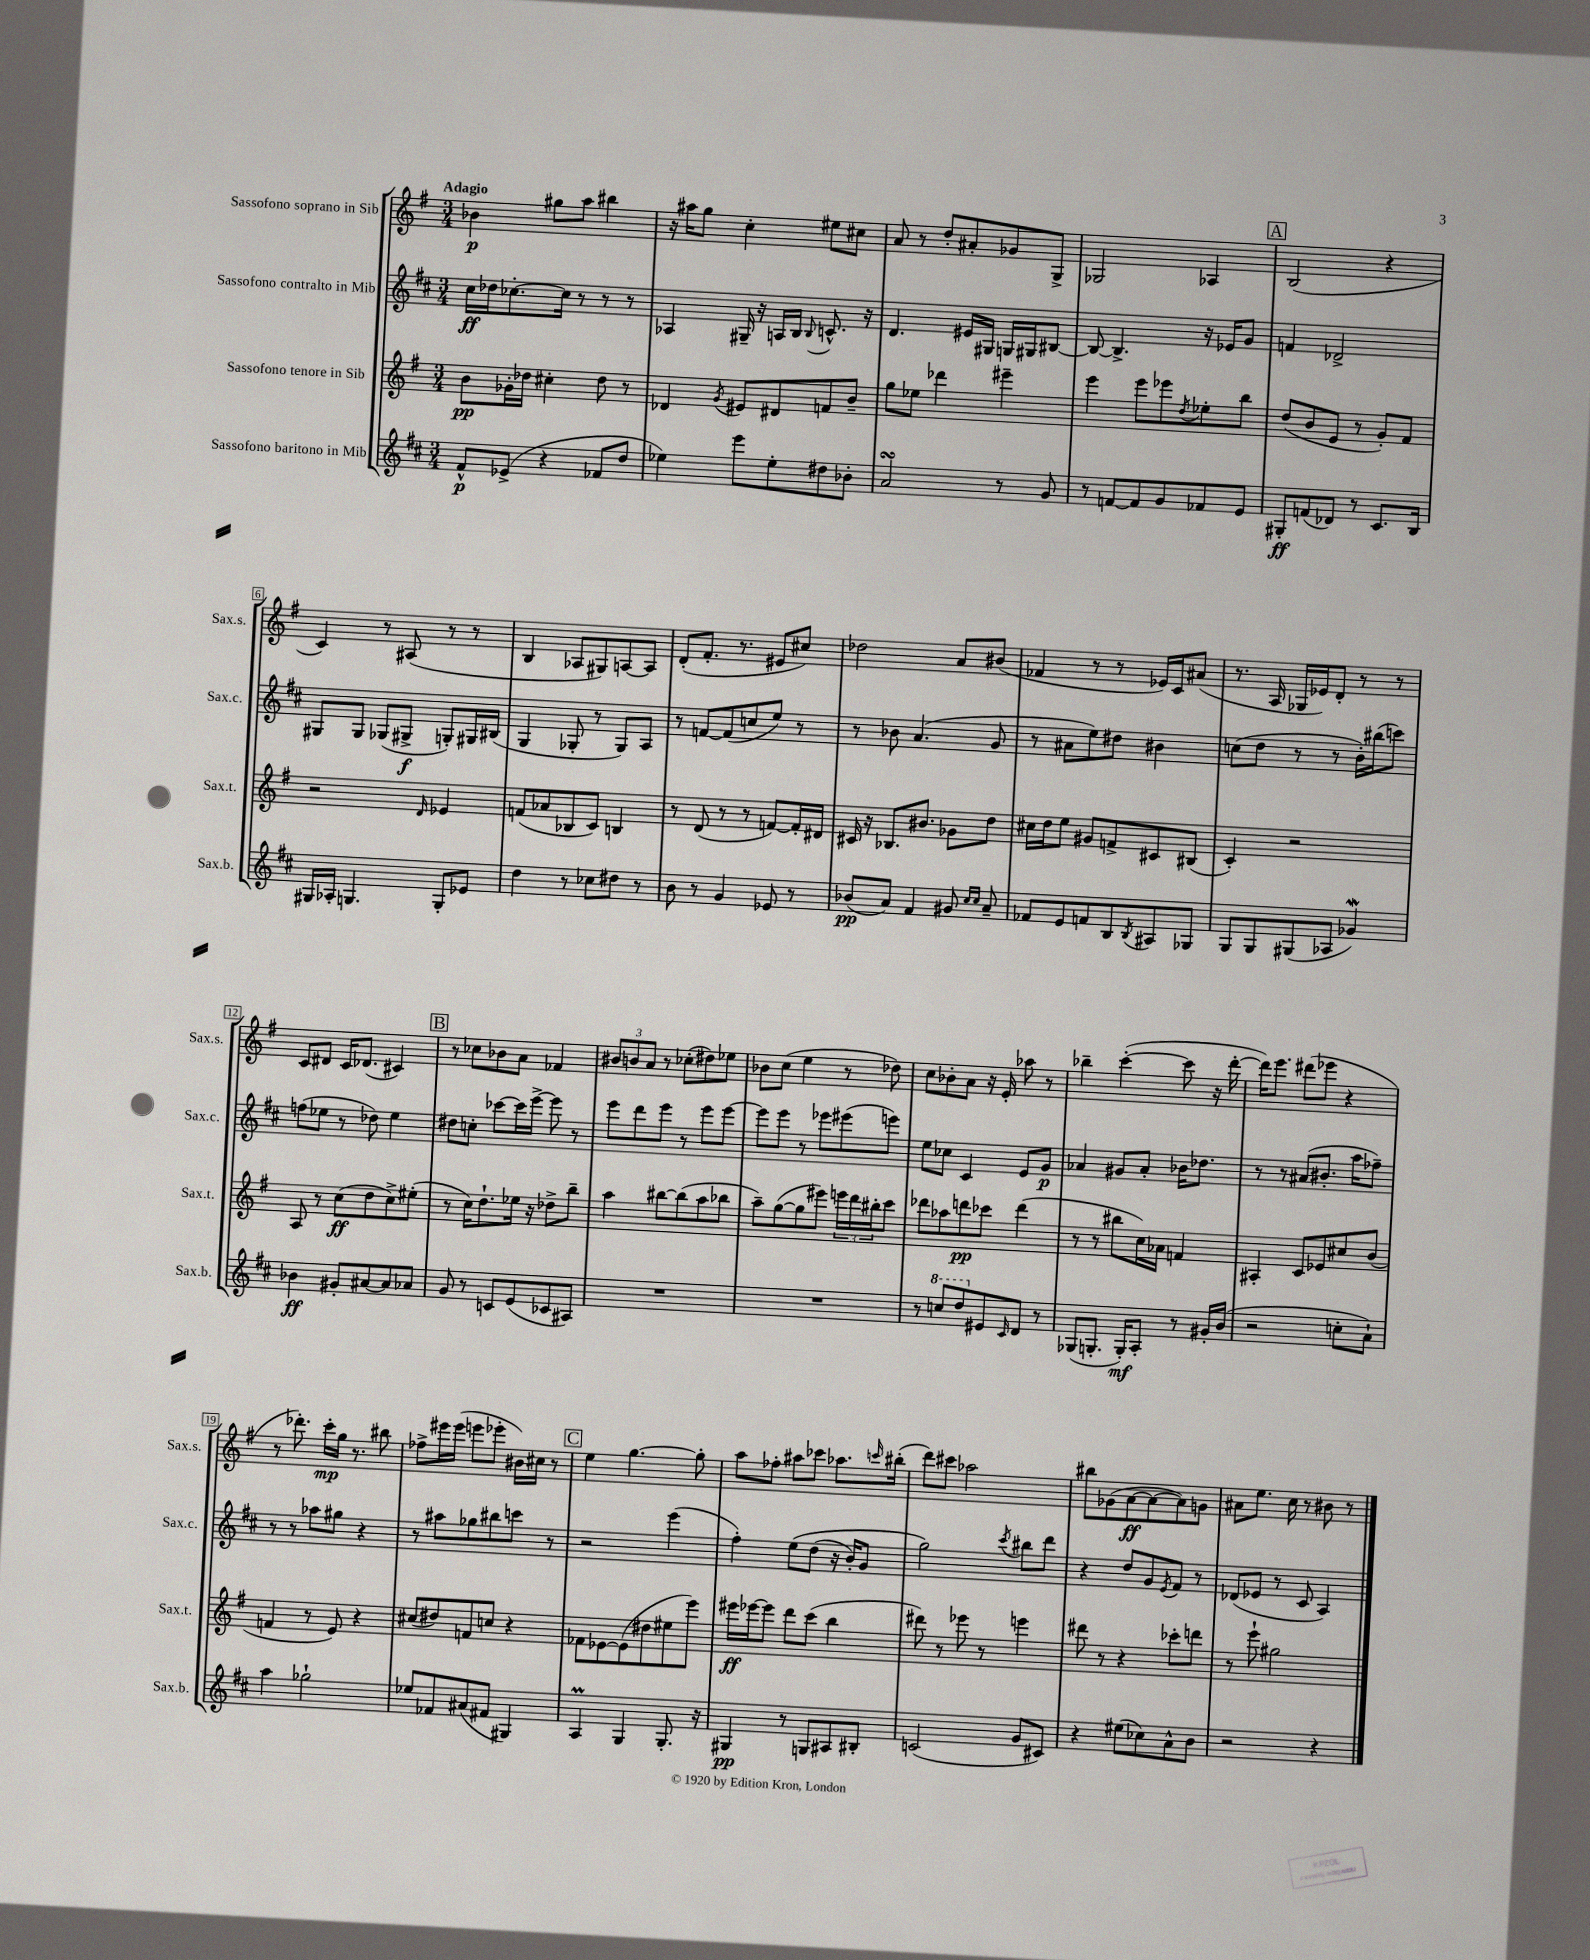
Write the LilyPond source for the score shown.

<<
\new StaffGroup <<
\new Staff = "s0" \with { instrumentName = "Sassofono soprano in Sib" shortInstrumentName = "Sax.s." } {
    \clef treble \key g \major \numericTimeSignature \time 3/4 \tempo "Adagio"
    bes'4\p gis''8 a''8 bis''4 |
    r16 ais''16 g''8 c''4-. eis''8 cis''8 |
    a'8 r8 d''8-. ais'8-. ges'8 g8-> |
    ges2 aes4 |
    \mark \markup { \box "A" } b2( r4 |
    c'4) r8 ais8( r8 r8 |
    b4 aes8 gis8) a8~ a8 |
    d'8-.( fis'8.-. r8. eis'8 cis''8) |
    des''2 a'8 bis'8( |
    fes'4 r8 r8 ees'16) c'16 ais'8( |
    r8. a16 ges16 ees'16) d'8-. r8 r8 |
    c'8 dis'8 c'16 des'8.( cis'4) |
    \mark \markup { \box "B" } r8 ces''8 bes'8 a'8 fes'4 |
    \tuplet 3/2 { bis'8 b'8 a'8 } r8 ces''8-.( dis''8) ees''8 |
    bes'8 c''8( e''4 r8 des''8) |
    c''8 bes'8-. a'8 r16 e'16-. aes''8 r8 |
    bes''4-- c'''4~-.( c'''8 r16 d'''16~-. |
    d'''16) e'''8. dis'''8( ees'''8 r4 |
    r8 des'''8.-.) c'''16-.\mp g''16 r8. bis''8 |
    fes''8-> eis'''16 eis'''16( e'''8 ees'''8-. bis'16) cis''16 r8 |
    \mark \markup { \box "C" } e''4 g''4.~ g''8-. |
    a''8 fes''8-. ais''8 ces'''8 aes''8. \grace { c'''16 } bis''16-.( |
    d'''8) cis'''8 aes''2 |
    bis''8 ges'8( a'8~\ff a'8~ a'8) g'8 |
    ais'8 e''8. c''16 r8 bis'8 r8 \bar "|." |
}
\new Staff = "s1" \with { instrumentName = "Sassofono contralto in Mib" shortInstrumentName = "Sax.c." } {
    \clef treble \key d \major \numericTimeSignature \time 3/4
    cis''16\ff des''16 ces''8.~-. ces''16 r8 r8 r8 |
    aes4 gis16-- r16 a16 b16 \appoggiatura { b8 } c'8.-^ r16 |
    d'4. eis'16 gis16 g16 gis16 bis8~ |
    bis8~ bis4.-> r16 ees'16 g'8 |
    \mark \markup { \box "A" } f'4 des'2-> |
    gis8 gis8 ges8( gis8->\f g8-.) gis16 bis16( |
    g4 ges8-. r8 ges8) a8 |
    r8 f'8~ f'8( c''8 e''8) r8 |
    r8 bes'8 a'4.( g'8 |
    r8 ais'8 e''8) dis''8 bis'4 |
    c''8( d''8 r8 r8 b'16-.) bis''16( c'''8) |
    f''8( ees''8 r8 des''8) ees''4 |
    \mark \markup { \box "B" } dis''8 c''8-. ces'''8~ ces'''16 e'''16~-> e'''8 r8 |
    e'''8 d'''8 e'''8 r8 e'''8 e'''8~ |
    e'''8 e'''8 r8 ees'''8 eis'''8( e'''8) |
    e''8 ces''8 cis'4 e'8 g'8\p |
    aes'4 gis'8 aes'8-. bes'16 des''8. |
    r8 r8 ais'8( bis'8.-. a''16 fes''8--) |
    r8 r8 aes''8 gis''8 r4 |
    r8 ais''8 ges''8 bis''8 c'''8 r8 |
    \mark \markup { \box "C" } r2 e'''4( |
    fis''4-.) e''8\( d''8( r16 b'16-.) g'8 |
    g''2\) \acciaccatura { cis'''8 } bis''8 d'''8 |
    r4 d''8 g'8 \acciaccatura { e'8 } fis'8 r8 |
    des'8( ees'8 r8 cis'8 a4) \bar "|." |
}
\new Staff = "s2" \with { instrumentName = "Sassofono tenore in Sib" shortInstrumentName = "Sax.t." } {
    \clef treble \key g \major \numericTimeSignature \time 3/4
    b'8\pp ges'16-. des''16 cis''4-. des''8 r8 |
    des'4 \acciaccatura { g'8 } eis'8 dis'8 f'8 b'8-- |
    g''8 ees''8 des'''4 eis'''4-- |
    e'''4 e'''8 ees'''8 \acciaccatura { d''8 } ees''8-. b''8 |
    \mark \markup { \box "A" } d''8( b'8 e'8 r8 g'8-.) fis'8 |
    r2 \grace { d'16 } ees'4 |
    f'8( aes'8 bes8 c'8) b4 |
    r8 d'8( r8 r8 f'8~) f'16-. dis'16 |
    cis'16 r16 bes8. bis'8. ges'8 d''8 |
    cis''16 d''16 e''8 gis'8 f'8-> cis'8 bis8( |
    c'4-.) r2 |
    a8 r8 c''8\ff( d''8 c''8->) eis''8-.( |
    \mark \markup { \box "B" } r8 c''16) d''8.-! ees''16 r16 des''8-> b''8-- |
    a''4 bis''8~ bis''8( a''8 bes''8 |
    a''8--) g''8~( g''8 eis'''8) \tuplet 3/2 { e'''16 d'''16 bis''16-. } c'''8 |
    des'''8 aes''8 d'''8\pp ces'''8 d'''4( |
    r8 r8 bis''8 c''16) aes'16 f'4 |
    ais4-. c'8 ees'8 cis''8 b'8( |
    f'4 r8 e'8) r4 |
    cis''8( dis''8) f'8 c''8 r4 |
    \mark \markup { \box "C" } fes'8 ees'8~ ees'8( dis''8 eis''8 e'''8) |
    eis'''16\ff ees'''16~ ees'''8 d'''8 c'''8( b''4 |
    dis'''8) r8 ees'''8 r8 e'''4 |
    dis'''8 r8 r4 ces'''8-. d'''8 |
    r8 e'''8-! gis''2 \bar "|." |
}
\new Staff = "s3" \with { instrumentName = "Sassofono baritono in Mib" shortInstrumentName = "Sax.b." } {
    \clef treble \key d \major \numericTimeSignature \time 3/4
    fis'8-^\p ees'8->( r4 fes'8 d''8 |
    ees''4) e'''8 ees''8-. dis''8 bes'8-. |
    a'2\turn r8 g'8 |
    r8 f'8~ f'8 g'8 fes'8 e'8 |
    \mark \markup { \box "A" } gis8-.\ff f'8( des'8) r8 cis'8. b16 |
    gis16 aes16-. g4. g8-. ees'8 |
    d''4 r8 ces''8 dis''8 r8 |
    b'8 r8 g'4 ees'8 r8 |
    bes'8\pp( a'8) fis'4 gis'8 \grace { cis''16 cis''16 } a'8-- |
    fes'8 e'8 f'8 b8 \acciaccatura { b8 } ais8 ges8 |
    g8 g8 gis8( aes8 ges'4\mordent) |
    bes'4\ff gis'8-. ais'8~ ais'8 aes'8 |
    \mark \markup { \box "B" } g'8 r8 c'8 e'8( ces'8 ais8) |
    R2. |
    R2. |
    r8 \ottava #1 c'''8 d'''8 \ottava #0 eis'8 \grace { cis'16 } d'8 r8 |
    ges8( g8.-. g16-.\mf) a8-. r8 gis'16-. b'16( |
    r2 c''8-. a'8-!) |
    a''4 ges''2-! |
    ees''8 fes'8 ais'8( fis'8 gis4) |
    \mark \markup { \box "C" } a4\prall g4 g8.-. r16 |
    gis4\pp r8 g8 ais8 bis8-. |
    c'2( g'8 cis'8) |
    r4 eis''8( ces''8) a'8-^ b'8 |
    r2 r4 \bar "|." |
}
>>
>>
\layout { \context { \Score \override BarNumber.stencil = #(make-stencil-boxer 0.1 0.3 ly:text-interface::print) } }
